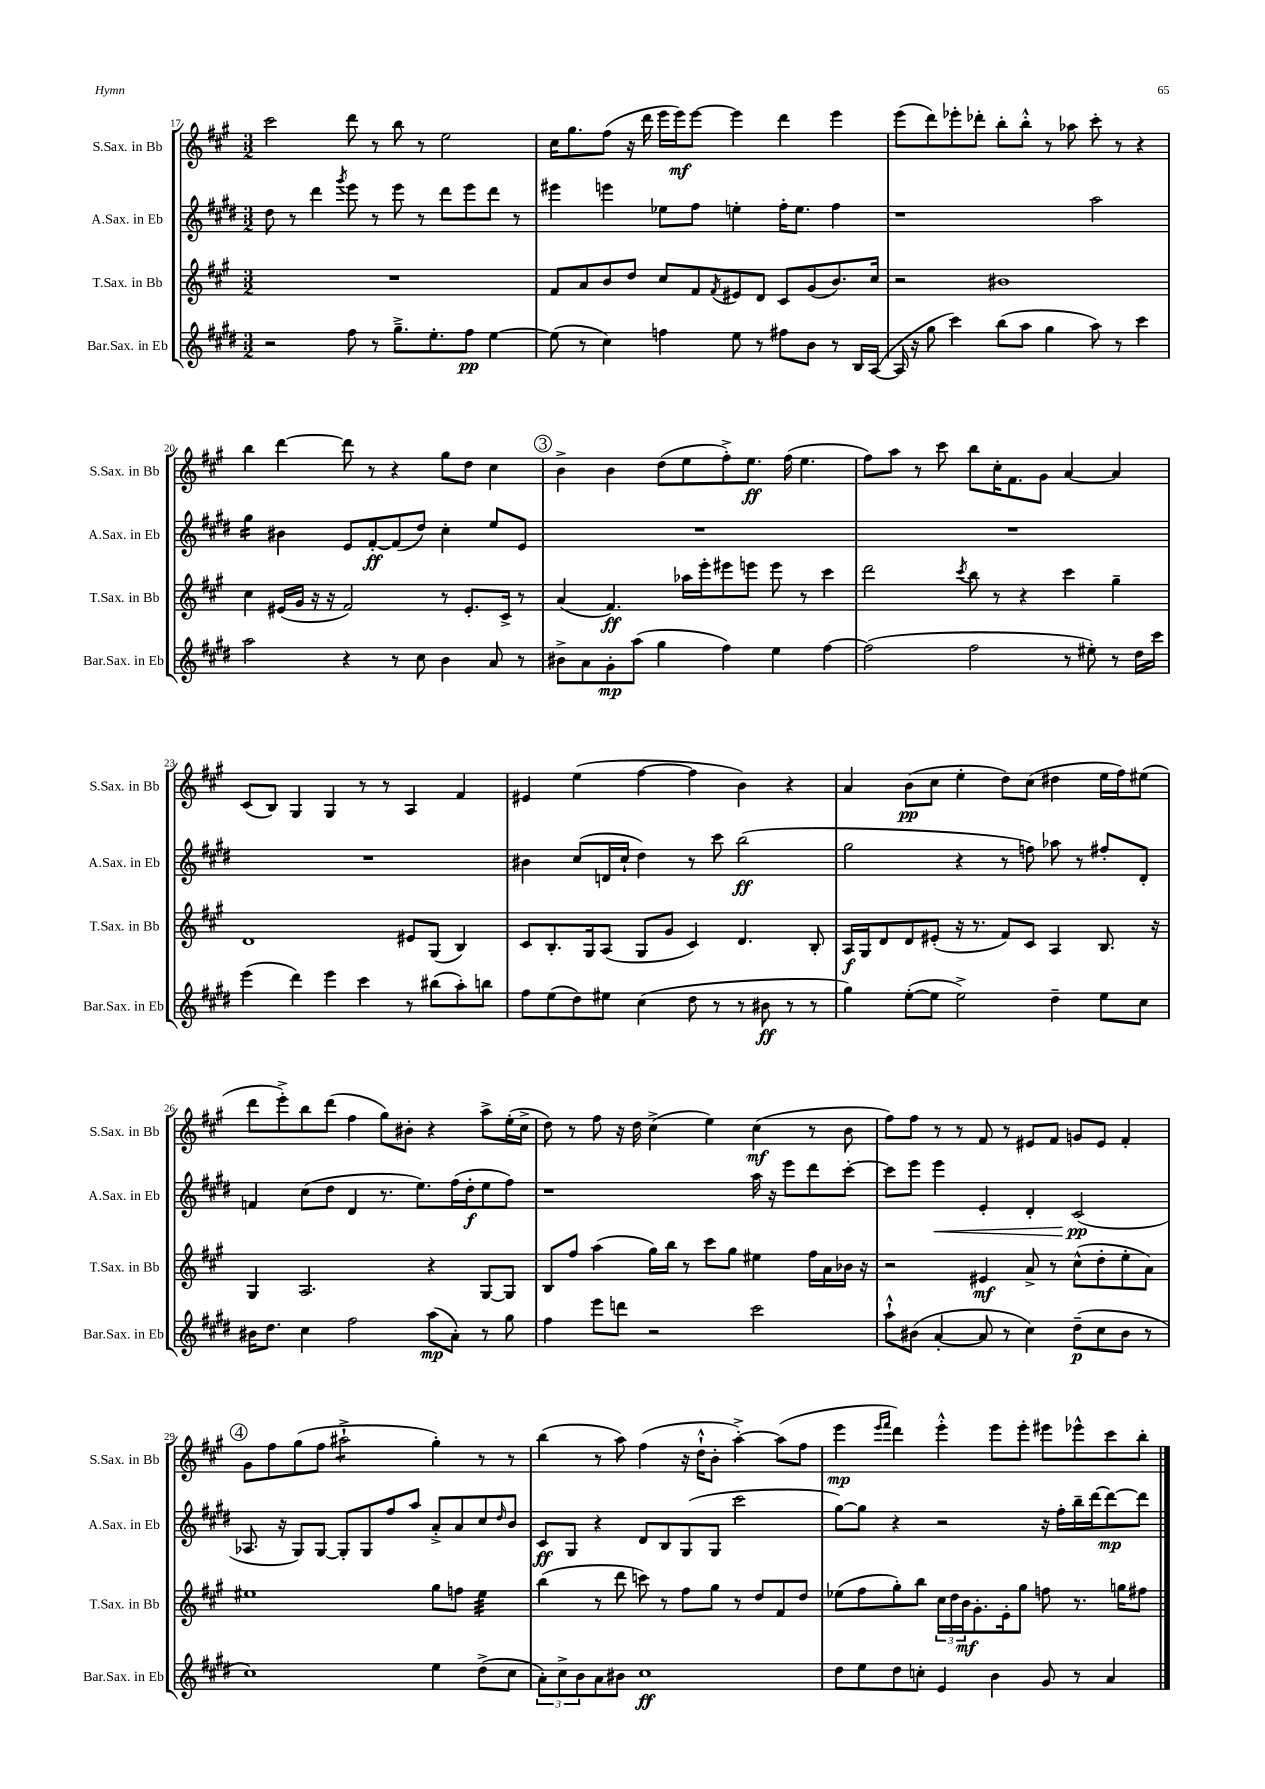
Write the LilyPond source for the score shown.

<<
\new StaffGroup <<
\new Staff = "s0" \with { instrumentName = "S.Sax. in Bb" shortInstrumentName = "S.Sax. in Bb" } {
    \clef treble \key a \major \numericTimeSignature \time 3/2
    cis'''2 d'''8 r8 b''8 r8 e''2 |
    cis''16 gis''8. fis''8( r16 d'''16 e'''16 e'''16\mf) e'''8~ e'''4 d'''4 e'''4 |
    e'''8( d'''8) ees'''8-. des'''8-. b''8-. b''8-.-^ r8 aes''8 cis'''8-. r8 r4 |
    b''4 d'''4~ d'''8 r8 r4 gis''8 d''8 cis''4 |
    \mark \markup { \circle "3" } b'4-> b'4 d''8( e''8 fis''8-.->) e''8.\ff fis''16( e''4. |
    fis''8) a''8 r8 cis'''8 b''8 cis''16-. fis'8. gis'8 a'4~ a'4 |
    cis'8( b8) gis4 gis4 r8 r8 a4 fis'4 |
    eis'4 e''4( fis''4~ fis''4 b'4) r4 |
    a'4 b'8\pp( cis''8 e''4-. d''8) cis''8( dis''4 e''16 fis''16) eis''8( |
    d'''8 e'''8-.->) b''8 d'''8( fis''4 gis''8) bis'8-. r4 a''8-> e''16-.( cis''16-> |
    d''8) r8 fis''8 r16 d''16 cis''4->( e''4) cis''4\mf( r8 b'8 |
    fis''8) fis''8 r8 r8 fis'8 r8 eis'8 fis'8 g'8 eis'8 fis'4-. |
    \mark \markup { \circle "4" } gis'8 fis''8 gis''8( fis''8 ais''2:8-!-> gis''4-.) r8 r8 |
    b''4( r8 a''8) fis''4( r16 d''16-!-^ b'8-. a''4~-.->) a''8( fis''8 |
    e'''4\mp \grace { e'''16 fis'''16 } d'''4) e'''4-.-^ e'''8 e'''8-. eis'''8 ees'''8-^ cis'''8 b''8-. \bar "|." |
}
\new Staff = "s1" \with { instrumentName = "A.Sax. in Eb" shortInstrumentName = "A.Sax. in Eb" } {
    \clef treble \key e \major \numericTimeSignature \time 3/2
    dis''8 r8 dis'''4 \acciaccatura { gis'''8 } e'''8 r8 e'''8 r8 dis'''8 e'''8 dis'''8 r8 |
    eis'''4 e'''4 ees''8 fis''8 e''4-. fis''16-. e''8. fis''4 |
    r1 a''2 |
    gis''4:16 bis'4 e'8 fis'8~-.\ff fis'8( dis''8) cis''4-. e''8 e'8 |
    \mark \markup { \circle "3" } R1. |
    R1. |
    R1. |
    bis'4 cis''8( d'16 cis''16-! dis''4) r8 cis'''8 b''2\ff( |
    gis''2 r4 r8 f''8) aes''8 r8 fis''8-. dis'8-. |
    f'4 cis''8( dis''8 dis'4 r8. e''8.) fis''16( dis''16-.\f e''8 fis''8) |
    r1 a''16 r16 e'''8 dis'''8 cis'''8~-. |
    cis'''8 e'''8 e'''4\< e'4-. dis'4-. cis'2\pp\!( |
    \mark \markup { \circle "4" } aes8. r16 gis8) gis8~ gis8-. gis8 fis''8 a''8 a'8-.-> a'8 cis''8 \grace { dis''16 } b'8 |
    cis'8\ff gis8 r4 dis'8 b8 gis8( gis8 cis'''2 |
    gis''8~) gis''8 r4 r2 r16 fis''16-. b''16-- dis'''16~ dis'''8~\mp dis'''8 \bar "|." |
}
\new Staff = "s2" \with { instrumentName = "T.Sax. in Bb" shortInstrumentName = "T.Sax. in Bb" } {
    \clef treble \key a \major \numericTimeSignature \time 3/2
    R1. |
    fis'8 a'8 b'8 d''8 cis''8 fis'8 \acciaccatura { fis'8 } eis'8 d'8 cis'8 gis'8( b'8.) cis''16 |
    r2 bis'1 |
    cis''4 eis'16( gis'16 r16 r16 fis'2) r8 eis'8.-. cis'16-> r8 |
    \mark \markup { \circle "3" } a'4( fis'4.\ff) aes''16 e'''16-. eis'''8 e'''8 e'''8 r8 cis'''4 |
    d'''2 \acciaccatura { cis'''8 } b''8 r8 r4 cis'''4 gis''4-- |
    d'1 eis'8 gis8( b4) |
    cis'8 b8.-. gis16 a8( gis8 gis'8 cis'4) d'4. b8-. |
    a16\f gis16 d'8 d'8 eis'8-.( r16 r8. fis'8) cis'8 a4 b8. r16 |
    gis4 a2. r4 gis8~ gis8 |
    b8 fis''8 a''4( gis''16) b''16 r8 cis'''8 gis''8 eis''4 fis''16 a'16 bes'16 r16 |
    r2 eis'4\mf a'8-> r8 cis''8-^( d''8-. e''8-. a'8) |
    \mark \markup { \circle "4" } eis''1 gis''8 f''8 eis''4:32 |
    b''4( r8 d'''8 c'''8) r8 fis''8 gis''8 r8 d''8 fis'8 d''8 |
    ees''8( fis''8 gis''8-.) b''8 \tuplet 3/2 { cis''16 d''16 b'16\mf } gis'8.-. e'16-. gis''8 f''8 r8. g''16 fis''8 \bar "|." |
}
\new Staff = "s3" \with { instrumentName = "Bar.Sax. in Eb" shortInstrumentName = "Bar.Sax. in Eb" } {
    \clef treble \key e \major \numericTimeSignature \time 3/2
    r2 fis''8 r8 gis''8.---> e''8.-. fis''8\pp e''4~ |
    e''8( r8 cis''4) f''4 e''8 r8 fis''8 b'8 r8 b16 a16~( |
    a16 r16 gis''8 cis'''4) b''8( a''8 gis''4 a''8) r8 cis'''4 |
    a''2 r4 r8 cis''8 b'4 a'8 r8 |
    \mark \markup { \circle "3" } bis'8-> a'8 gis'8-.\mp a''8( gis''4 fis''4) e''4 fis''4~ |
    fis''2( fis''2 r8 eis''8-.) r8 dis''16 cis'''16 |
    e'''4( dis'''4) e'''4 cis'''4 r8 bis''8( a''8-.) b''8 |
    fis''8 e''8( dis''8) eis''8 cis''4( dis''8 r8 r8 bis'8\ff r8 r8 |
    gis''4) e''8~-.( e''8 e''2->) dis''4-- e''8 cis''8 |
    bis'16 dis''8. cis''4 fis''2 a''8\mp( a'8-.) r8 gis''8 |
    fis''4 e'''8 d'''8 r2 cis'''2 |
    a''8-!-^ bis'8( a'4~-. a'8 r8 cis''4) dis''8--\p( cis''8 bis'8 r8 |
    \mark \markup { \circle "4" } cis''1) e''4 dis''8->( cis''8 |
    \tuplet 3/2 { a'8-.) cis''8-> b'8 } a'8 bis'8 cis''1\ff |
    dis''8 e''8 dis''8 c''8-. e'4 b'4 gis'8 r8 a'4 \bar "|." |
}
>>
>>
\layout { \context { \Score currentBarNumber = #17 } }
